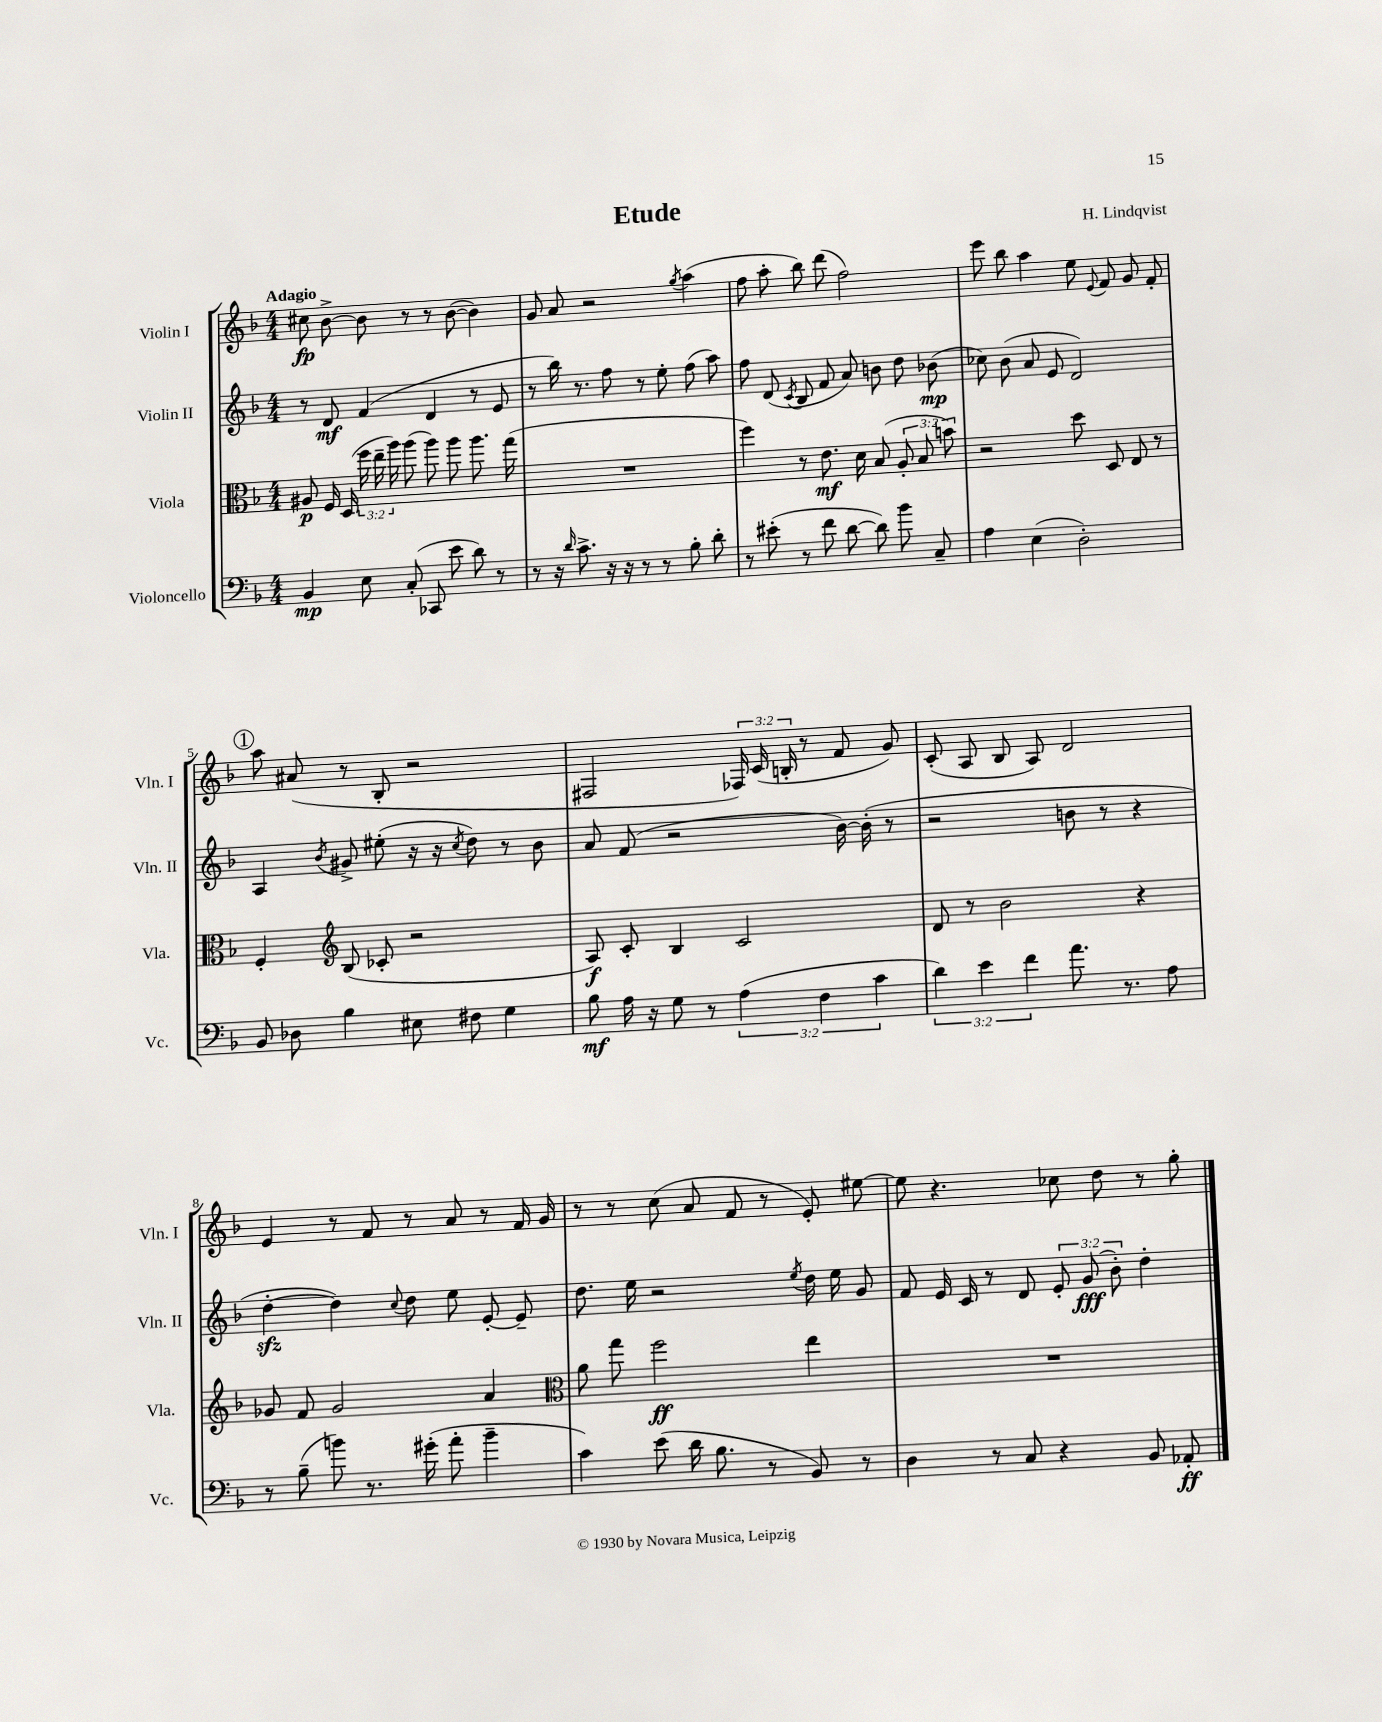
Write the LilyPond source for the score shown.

\header { title = "Etude" composer = "H. Lindqvist" }
<<
\new StaffGroup <<
\new Staff = "s0" \with { instrumentName = "Violin I" shortInstrumentName = "Vln. I" } {
    \clef treble \key f \major \numericTimeSignature \time 4/4 \override Staff.TupletNumber.text = #tuplet-number::calc-fraction-text \tempo "Adagio"
    \autoBeamOff cis''8\fp bes'8~-> bes'8 r8 r8 bes'8~( bes'4) |
    g'8 a'8 r2 \acciaccatura { g''8 } a''4( |
    f''8 a''8-. bes''8) d'''8( f''2) |
    e'''8 bes''8 a''4 e''8 \appoggiatura { e'8 } f'8 g'8 f'8-. |
    \mark \markup { \circle "1" } a''8 ais'8( r8 bes8-. r2 |
    fis2 \tuplet 3/2 { fes16) c'16( b16-. } r8 f'8 g'8) |
    c'8-.( a8 bes8 a8) d'2 |
    e'4 r8 f'8 r8 a'8 r8 f'16 g'16 |
    r8 r8 c''8( a'8 f'8 r8 e'8-.) eis''8~ |
    eis''8 r4. ces''8 d''8 r8 g''8-. \bar "|." |
}
\new Staff = "s1" \with { instrumentName = "Violin II" shortInstrumentName = "Vln. II" } {
    \clef treble \key f \major \numericTimeSignature \time 4/4 \override Staff.TupletNumber.text = #tuplet-number::calc-fraction-text
    \autoBeamOff r8 d'8\mf f'4( d'4 r8 e'8 |
    r8 bes''16) r8. f''8 r8 e''8-. f''8( a''8) |
    f''8 d'8( \acciaccatura { c'8 } bes8 f'8 a'8) b'8 d''8 bes'8\mp( |
    ces''8) bes'8( a'8 e'8 d'2) |
    \mark \markup { \circle "1" } a4 \acciaccatura { bes'8 } gis'8-> eis''8-.( r16 r16 \acciaccatura { c''8 } d''8) r8 bes'8 |
    a'8 f'8( r2 bes'16~) bes'16-.( r8 |
    r2 b'8 r8 r4 |
    d''4~-.\sfz d''4) \appoggiatura { c''8 } d''8 e''8 e'8~-. e'8-- |
    d''8. e''16 r2 \acciaccatura { e''8 } d''16 e''16 g'8 |
    f'8 e'16 c'16 r8 d'8 \tuplet 3/2 { e'8-. g'8\fff( bes'8-.) } d''4-. \bar "|." |
}
\new Staff = "s2" \with { instrumentName = "Viola" shortInstrumentName = "Vla." } {
    \clef alto \key f \major \numericTimeSignature \time 4/4 \override Staff.TupletNumber.text = #tuplet-number::calc-fraction-text
    \autoBeamOff ais8\p f16 d16( \tuplet 3/2 { f''16 e''16-- a''16) } a''8( a''8) a''8 a''8. g''16( |
    R1 |
    f''4) r8 e'8.\mf d'16 bes8( \tuplet 3/2 { a8-. bes8 b'8) } |
    r2 d''8 d8 e8 r8 |
    \mark \markup { \circle "1" } f4-. \clef treble bes8( ces'8-. r2 |
    a8\f) c'8-. bes4 c'2 |
    d'8 r8 bes'2 r4 |
    ges'8 f'8 ges'2 a'4 |
    \clef alto a'8 g''8 f''2\ff e''4 |
    R1 \bar "|." |
}
\new Staff = "s3" \with { instrumentName = "Violoncello" shortInstrumentName = "Vc." } {
    \clef bass \key f \major \numericTimeSignature \time 4/4 \override Staff.TupletNumber.text = #tuplet-number::calc-fraction-text
    \autoBeamOff bes,4\mp e8 c8-.( ces,8 e'8 d'8) r8 |
    r8 r16 \grace { d'16 } c'8.-> r16 r16 r8 r8 bes8-. d'8-. |
    r8 eis'8-.( r8 f'8 d'8~ d'8) bes'8 c8-- |
    a4 e4( d2-.) |
    \mark \markup { \circle "1" } bes,8 des8 bes4 eis8 fis8 g4 |
    bes8\mf a16 r16 g8 r8 \tuplet 3/2 { a4( f4 c'4 } |
    \tuplet 3/2 { d'4) e'4 f'4 } a'8. r8. a8 |
    r8 bes8--( b'8) r8. gis'16-.( a'8-. b'4-- |
    c'4) e'8( d'16 bes8. r8 bes,8) r8 |
    d4 r8 c8 r4 bes,8 aes,8-.\ff \bar "|." |
}
>>
>>
